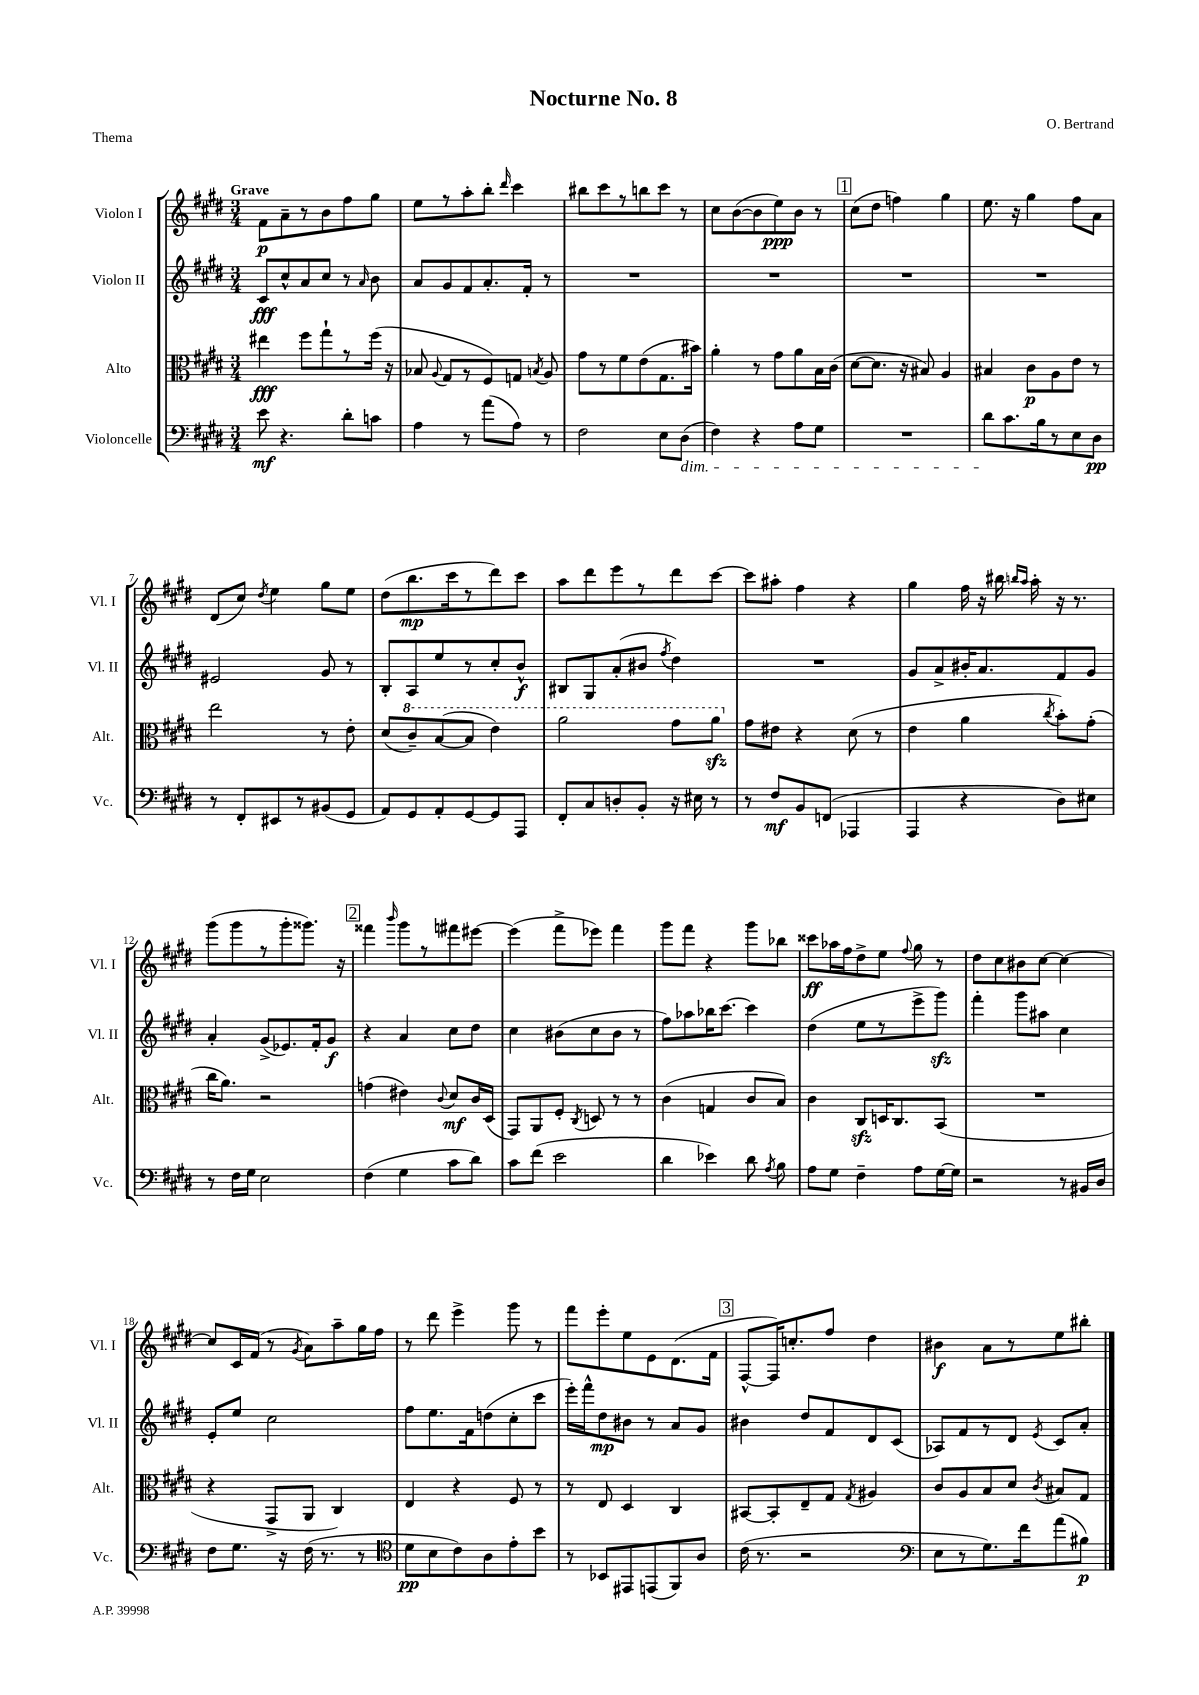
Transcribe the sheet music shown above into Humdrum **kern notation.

**kern	**kern	**kern	**kern
*staff4	*staff3	*staff2	*staff1
*clefF4	*clefC3	*clefG2	*clefG2
*k[f#c#g#d#]	*k[f#c#g#d#]	*k[f#c#g#d#]	*k[f#c#g#d#]
*M3/4	*M3/4	*M3/4	*M3/4
8e	4ee#	8c#	8f#
4.r	.	8cc#^^	8a~
.	8ff#	8a	8r
.	8gg#`	8cc#	8b
8d#'	8r	8r	8ff#
.	.	16qqa	.
8c	(16ff#	8b	8gg#
.	16r	.	.
=	=	=	=
4A	8B-	8a	8ee
.	8qqA	.	.
.	8G#	8g#	8r
8r	8r	8f#	8aa'
(8a	8F#)	8.a'	8bb'
.	.	.	16qqddd#
8A)	8G	.	4ccc#
.	.	16f#'	.
.	8qB	.	.
8r	8A	8r	.
=	=	=	=
2F#	8g#	2.r	8bb#
.	8r	.	8ccc#
.	8f#	.	8r
.	(8e	.	8bb
8E	8.G#	.	8ccc#
(8D#	.	.	8r
.	16b#)	.	.
=	=	=	=
4F#)	4a'	2.r	8cc#
.	.	.	([8b
4r	8r	.	8b]
.	8g#	.	8ee)
8A	8a	.	8b
8G#	16B	.	8r
.	(16c#	.	.
=	=	=	=
2.r	[8d#	2.r	(8cc#
.	8.d#]	.	8dd#
.	.	.	4ff)
.	16r	.	.
.	8B#)	.	.
.	4A	.	4gg#
=	=	=	=
8d#	4B#	2.r	8.ee
8.c#	.	.	.
.	.	.	16r
.	8c#	.	4gg#
16B	.	.	.
8r	8A	.	.
8E	8e	.	8ff#
8D#	8r	.	8a
=	=	=	=
8r	2ee	2e#	(8d#
8FF#'	.	.	8cc#)
.	.	.	8qdd#
8EE#	.	.	4ee
8r	.	.	.
(8BB#	8r	8g#	8gg#
8GG#	8e'	8r	8ee
=	=	=	=
8AA)	(8d#	8B'	(8dd#
8GG#	8cc#~)	8A	8.bb
8AA'	([8b	8ee	.
.	.	.	16ccc#
[8GG#	8b]	8r	8r
8GG#]	4ee)	8cc#'	8ddd#)
8AAA	.	8b^^	8ccc#
=	=	=	=
8FF#'	2aa	8B#	8aa
8C#	.	8G#	8ddd#
8D'	.	(8a'	8eee
8BB'	.	8b#	8r
.	.	8qff#	.
16r	8gg#	4dd#)	8ddd#
16E#	.	.	.
8r	8aa	.	[8ccc#
=	=	=	=
8r	8g#	2.r	8ccc#]
8F#	8e#	.	8aa#'
8BB	4r	.	4ff#
(8FF	.	.	.
4AAA-	(8d#	.	4r
.	8r	.	.
=	=	=	=
4AAA	4e	8g#	4gg#
.	.	8a^	.
4r	4a	16b#'	16ff#
.	.	8.a	16r
.	.	.	16bb#
.	.	.	16qqbb
.	.	.	16qqaa
.	.	.	16aa'
.	8qcc#	.	.
8D#)	8b')	8f#	16r
.	.	.	8.r
8E#	(8g#'	8g#	.
=	=	=	=
8r	16cc#	4a'	(8ggg#
.	8.a)	.	.
16F#	.	.	8ggg#
16G#	.	.	.
2E	2r	(8g#^	8r
.	.	8.e-)	8ggg#'
.	.	.	8.ggg##)
.	.	16f#'	.
.	.	8g#	.
.	.	.	16r
=	=	=	=
(4F#	(4g	4r	4fff##
.	.	.	16qqbbb
4G#	4e#)	4a	8ggg#
.	.	.	8r
.	8qqc#	.	.
8c#	8d#	8cc#	8fff#
8d#)	16c#	8dd#	[8eee#
.	(16D#	.	.
=	=	=	=
8c#	8GG#)	4cc#	(4eee#]
(8f#	8AA	.	.
2e	8F#'	(8b#	8fff#^
.	8qC#	.	.
.	8D	8cc#	8eee-)
.	8r	8b#	4fff#
.	8r	8r	.
=	=	=	=
4d#	(4c#	8ff#)	8ggg#
.	.	8aa-	8fff#
4e-)	4G	16bb-	4r
.	.	[8.ccc#	.
8d#	8c#	4ccc#]	8ggg#
8qA	.	.	.
8B	8B)	.	8bb-
=	=	=	=
8A	4c#	(4dd#	8ccc##
8G#	.	.	16aa-
.	.	.	16ff#
4F#~	8C#	8ee	8dd#^
.	16D	8r	8ee
.	8.C#	.	.
.	.	.	8qqff#
8A	.	8eee^	8gg#
[16G#	(8BB	8ggg#)	8r
16G#]	.	.	.
=	=	=	=
2r	2.r	4fff#'	8dd#
.	.	.	8cc#
.	.	8ggg#	8b#
.	.	8aa#	[8cc#
8r	.	4cc#	4cc#_
16BB#	.	.	.
16D#	.	.	.
=	=	=	=
8F#	4r	8e'	8cc#]
8.G#	.	8ee	16c#
.	.	.	(16f#
.	8GG#^	2cc#	8r
16r	.	.	.
.	.	.	8qg#
(16F#	8AA	.	8a)
8.r	.	.	.
.	4C#)	.	8aa~
8r	.	.	16gg#
.	.	.	16ff#
=	=	=	=
*clefC4	*	*	*
8d#	4E	8ff#	8r
8B	.	8.ee	8ddd#
8c#)	4r	.	4eee^
.	.	16f#	.
8A	.	(8dd	.
8e'	8F#	8cc#'	8ggg#
8b	8r	8ccc#	8r
=	=	=	=
8r	8r	16eee')	8fff#
.	.	16fff#^^	.
8BB-	8E	8dd#	8eee'
8EE#	4D#	8b#	8ee
(8EE	.	8r	8e
8FF#)	4C#	8a	(8.d#
8A	.	8g#	.
.	.	.	16f#
=	=	=	=
(16c#	[8BB#	4b#	[8F#^^
8.r	.	.	.
.	8BB#']	.	16F#])
.	.	.	8.cc'
2r	8E~	8dd#	.
.	8G#	8f#	8ff#
.	8qG#	.	.
.	4A#	8d#	4dd#
.	.	(8c#	.
=	=	=	=
*clefF4	*	*	*
8E	8c#	8A-)	4b#
8r	8A	8f#	.
8.G#)	8B	8r	8a
.	8d#	8d#	8r
16f#	.	.	.
.	8qc#	8qe	.
(8a	8B#	8c#	8ee
8B#)	8G#	8a'	8bb#'
==	==	==	==
*-	*-	*-	*-
